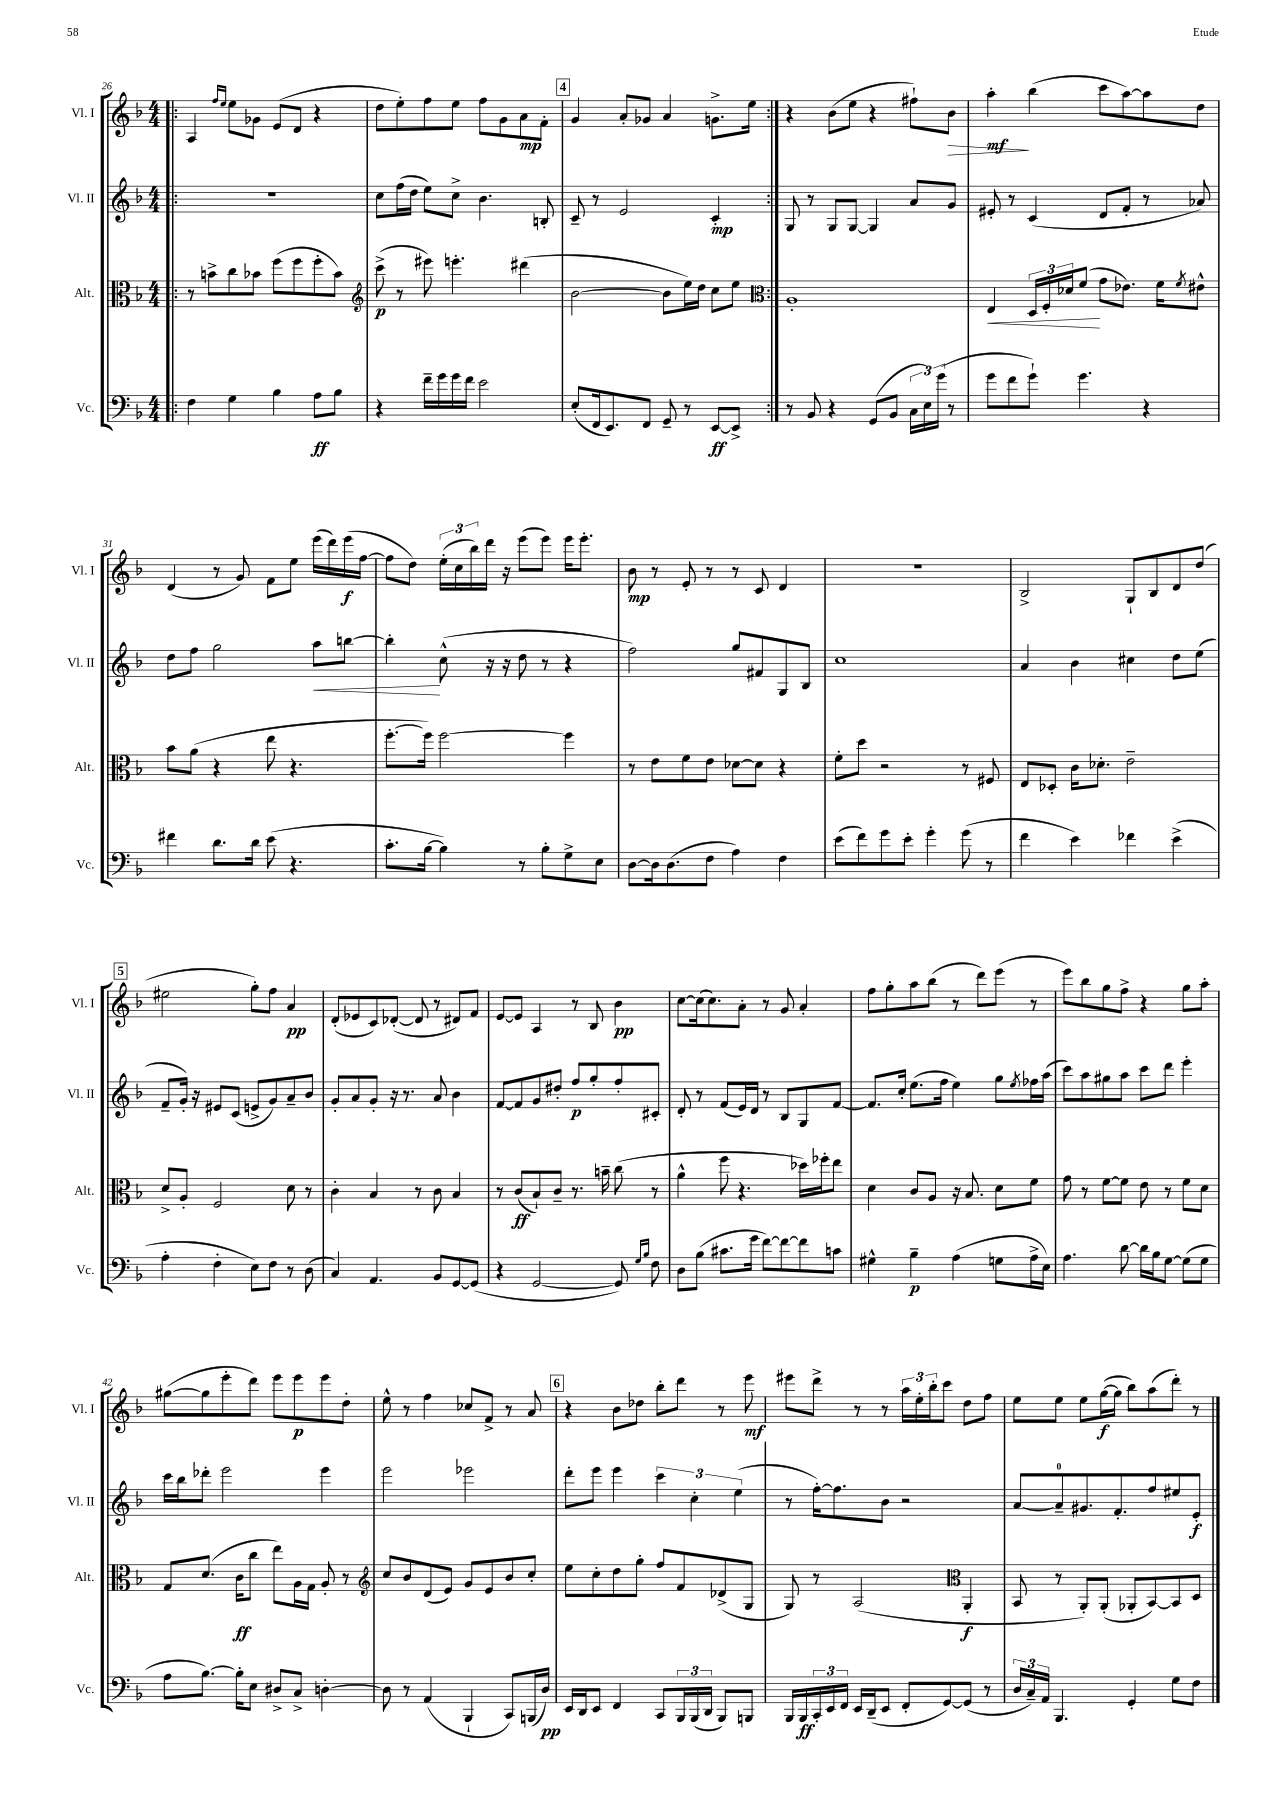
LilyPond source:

<<
\new StaffGroup <<
\new Staff = "s0" \with { instrumentName = "Vl. I" shortInstrumentName = "Vl. I" } {
    \clef treble \key f \major \numericTimeSignature \time 4/4
    \repeat volta 2 { \bar ".|:" a4 \grace { f''16 e''16 } e''8 ges'8 e'8( d'8 r4 |
    d''8 e''8-.) f''8 e''8 f''8 g'8 a'8\mp f'8-. |
    \mark \markup { \box "4" } g'4 a'8-. ges'8 a'4 g'8.-> e''16 | }
    r4 bes'8( e''8 r4 fis''8-!) bes'8\> |
    a''4-.\mf\! bes''4( c'''8 a''8~) a''8 d''8 |
    d'4( r8 g'8) f'8 e''8 e'''16( d'''16) e'''16\f( f''16~ |
    f''8 d''8) \tuplet 3/2 { e''16-.( c''16 bes''16) } d'''16 r16 e'''8( e'''8) e'''16 e'''8.-. |
    bes'8\mp r8 e'8-. r8 r8 c'8 d'4 |
    r1 |
    bes2-> g8-! bes8 d'8 d''8( |
    \mark \markup { \box "5" } eis''2 g''8-.) f''8 a'4\pp |
    d'8-.( ees'8 c'8) des'8~-.( des'8 r8 dis'8) f'8 |
    e'8~ e'8 a4 r8 bes8 bes'4\pp |
    c''8~ c''16( c''8.) a'8-. r8 g'8 a'4-. |
    f''8 g''8-. a''8 bes''8( r8 d'''8) e'''8( r8 |
    e'''8) bes''8 g''8 f''8-> r4 g''8 a''8-. |
    gis''8~( gis''8 e'''8-. d'''8) e'''8 e'''8\p e'''8 d''8-. |
    e''8-^ r8 f''4 ces''8 f'8-> r8 a'8 |
    \mark \markup { \box "6" } r4 bes'8 des''8 bes''8-. d'''8 r8 e'''8\mf |
    eis'''8 d'''8-> r8 r8 \tuplet 3/2 { a''16 e''16-. bes''16-. } c'''8 d''8 f''8 |
    e''8 e''8 e''8 g''16~\f( g''16 bes''8) a''8( d'''8-.) r8 \bar "|." |
}
\new Staff = "s1" \with { instrumentName = "Vl. II" shortInstrumentName = "Vl. II" } {
    \clef treble \key f \major \numericTimeSignature \time 4/4
    \repeat volta 2 { \bar ".|:" r1 |
    c''8 f''16( d''16 e''8) c''8-> bes'4. b8-. |
    \mark \markup { \box "4" } c'8-- r8 e'2 c'4-.\mp | }
    g8 r8 g8 g8~ g4 a'8 g'8 |
    eis'8-. r8 c'4( d'8 f'8-. r8 aes'8) |
    d''8 f''8 g''2 a''8\< b''8~ |
    b''4-.\! c''8-^( r16 r16 d''8 r8 r4 |
    f''2) g''8 fis'8 g8 bes8 |
    c''1 |
    a'4 bes'4 cis''4 d''8 e''8( |
    \mark \markup { \box "5" } f'8-- g'16-.) r16 eis'8 c'8( e'8-> g'8) a'8-- bes'8 |
    g'8-. a'8 g'8-. r16 r8. a'8 bes'4 |
    f'8~ f'8 g'8 dis''8-. f''8\p g''8-. f''8-. cis'8-. |
    d'8-. r8 f'8( e'16) d'16 r8 bes8 g8 f'8~ |
    f'8. c''16-. e''8.( f''16 e''4) g''8 \acciaccatura { e''8 } fes''16 a''16( |
    c'''8) a''8 gis''8 a''8 c'''8 d'''8 e'''4-. |
    c'''16 bes''16 des'''8-. e'''2 e'''4 |
    e'''2 ees'''2 |
    \mark \markup { \box "6" } d'''8-. e'''8 e'''4 \tuplet 3/2 { c'''4 c''4-. e''4( } |
    r8 f''16~-.) f''8. bes'8 r2 |
    a'8~ a'8-0-- gis'8. f'8.-. f''8 eis''8 e'8-.\f \bar "|." |
}
\new Staff = "s2" \with { instrumentName = "Alt." shortInstrumentName = "Alt." } {
    \clef alto \key f \major \numericTimeSignature \time 4/4
    \repeat volta 2 { \bar ".|:" r8 b'8-> c''8 bes'8 f''8( f''8 f''8-. bes'8) |
    \clef treble c'''8->\p( r8 eis'''8) e'''4.-. dis'''4( |
    \mark \markup { \box "4" } bes'2~ bes'8 e''16) d''16 c''8 e''8 | }
    \clef alto a1-. |
    e4\< \tuplet 3/2 { d16 f16-. des'16 } f'8\!( g'8 ees'8.) f'16 \acciaccatura { f'8 } eis'8-^ |
    bes'8 a'8( r4 e''8 r4. |
    f''8.~-. f''16) f''2~ f''4 |
    r8 e'8 f'8 e'8 des'8~ des'8 r4 |
    f'8-. d''8 r2 r8 fis8 |
    e8 des8-. c'16 des'8.-. e'2-- |
    \mark \markup { \box "5" } d'8-> a8-. f2 d'8 r8 |
    c'4-. bes4 r8 c'8 bes4 |
    r8 c'8\ff( bes8-!) c'8-- r8. b'16-- c''8( r8 |
    a'4-^ f''8 r4. des''16) fes''16-. e''8 |
    d'4 c'8 a8 r16 bes8. d'8 f'8 |
    g'8 r8 f'8~ f'8 e'8 r8 f'8 d'8 |
    g8 d'8.( c'16\ff c''8 e''8) a16 g16 a8-. r8 |
    \clef treble c''8 bes'8 d'8( e'8) g'8 e'8 bes'8 c''8-. |
    \mark \markup { \box "6" } e''8 c''8-. d''8 g''8-. f''8 f'8 des'8->( g8 |
    g8) r8 a2( \clef alto a,4-.\f |
    bes,8 r8 a,8-.) a,8-.( aes,8-. bes,8~) bes,8 d8 \bar "|." |
}
\new Staff = "s3" \with { instrumentName = "Vc." shortInstrumentName = "Vc." } {
    \clef bass \key f \major \numericTimeSignature \time 4/4
    \repeat volta 2 { \bar ".|:" f4 g4 bes4 a8\ff bes8 |
    r4 f'16-- g'16 g'16 f'16 e'2 |
    \mark \markup { \box "4" } e8-.( f,16 e,8.) f,8 g,8-- r8 e,8~\ff e,8-> | }
    r8 bes,8 r4 g,8( bes,8 \tuplet 3/2 { c16 e16) g'16( } r8 |
    g'8 f'8 g'8-!) g'4. r4 |
    fis'4 d'8. d'16 e'8( r4. |
    c'8.-. bes16~ bes4) r8 bes8-. g8-> e8 |
    d8~ d16 d8.( f8 a4) f4 |
    e'8( f'8) g'8 e'8-. g'4-. g'8( r8 |
    f'4 e'4) fes'4 e'4->( |
    \mark \markup { \box "5" } a4-. f4-. e8) f8 r8 d8( |
    c4) a,4. bes,8 g,8~ g,8( |
    r4 g,2~ g,8) \grace { g16 bes16 } f8 |
    d8 bes8( cis'8. g'16 f'8~) f'8~ f'8 c'8 |
    gis4-^ bes4--\p a4( g8 a16-> e16) |
    a4. d'8~ d'16 bes16 g8~ g8( g8 |
    a8 bes8.~) bes16-. e8 dis8-> c8-> d4~-. |
    d8 r8 a,4( bes,,4-! c,8) b,,16( d16\pp) |
    \mark \markup { \box "6" } e,16 d,16 e,8 f,4 c,8 \tuplet 3/2 { bes,,16 bes,,16( d,16 } bes,,8) b,,8 |
    bes,,16 bes,,16\ff \tuplet 3/2 { c,16-. e,16 f,16 } e,16 d,16--( e,8 f,8-. g,8~) g,8( r8 |
    \tuplet 3/2 { d16 c16--) a,16 } bes,,4. g,4-. g8 f8 \bar "|." |
}
>>
>>
\layout { \context { \Score currentBarNumber = #26 } }
